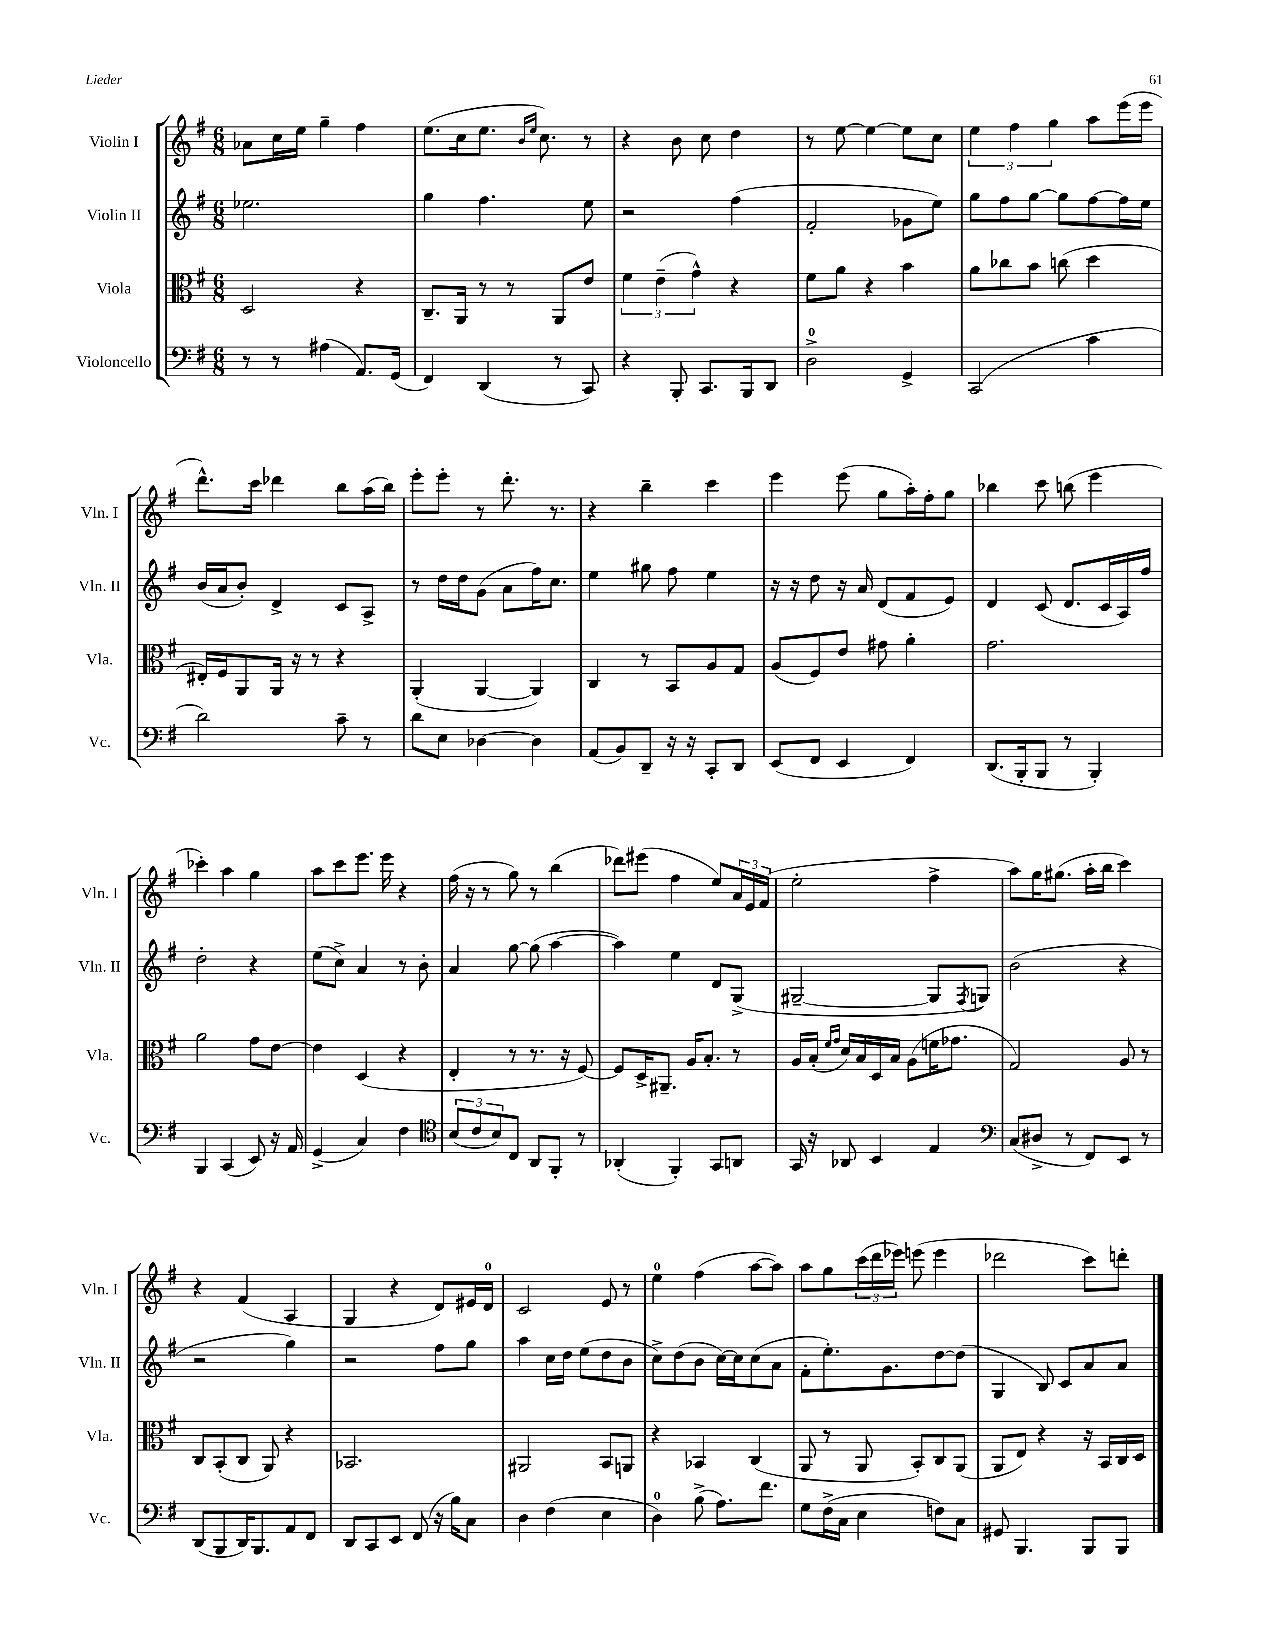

**kern	**kern	**kern	**kern
*staff4	*staff3	*staff2	*staff1
*clefF4	*clefC3	*clefG2	*clefG2
*k[f#]	*k[f#]	*k[f#]	*k[f#]
*M6/8	*M6/8	*M6/8	*M6/8
8r	2D	2.ee-	8a-
8r	.	.	16cc
.	.	.	16ee
(4A#	.	.	4gg~
8.AA)	4r	.	4ff#
(16GG	.	.	.
=	=	=	=
4FF#)	8.C~	4gg	(8.ee
.	16AA	.	16cc
(4DD	8r	4.ff#	8.ee
.	8r	.	.
.	.	.	16qqb
.	.	.	16qqee
.	.	.	8.cc)
8r	8AA	.	.
8CC)	8e	8ee	8r
=	=	=	=
4r	6f#	2r	4r
.	(6e~	.	.
8BBB'	.	.	8b
.	6g^^)	.	.
8.CC	.	.	8cc
.	4r	(4ff#	4dd
16BBB	.	.	.
8DD	.	.	.
=	=	=	=
2D^	8f#	2f#'	8r
.	8a	.	[8ee
.	4r	.	4ee_
4GG^	4b	8g-	8ee]
.	.	8ee)	8cc
=	=	=	=
(2CC	8a	8gg	6ee
.	8cc-	8ff#	.
.	.	.	6ff#
.	8b	[8gg	.
.	.	.	6gg
.	(8cc	8gg]	.
4c	4dd	[8ff#	8aa
.	.	16ff#]	(16eee
.	.	16ee	16eee
=	=	=	=
2d)	16E#')	(16b	8.ddd^^)
.	16F#	16a	.
.	8AA	8b')	.
.	.	.	16ccc
.	16AA	4d^	4ddd-
.	16r	.	.
.	8r	.	.
8c~	4r	8c	8bb
8r	.	8A^	(16aa
.	.	.	16bb)
=	=	=	=
8d	(4AA'	8r	8eee'
8E	.	16dd	8eee'
.	.	16dd	.
[4D-	[4AA	(8g	8r
.	.	8a	8.ddd'
4D-]	4AA])	16ff#)	.
.	.	8.cc	8.r
=	=	=	=
(8AA	4C	4ee	4r
8BB)	.	.	.
8DD~	8r	8gg#	4bb~
16r	8BB	8ff#	.
16r	.	.	.
8CC'	8A	4ee	4ccc
8DD	8G	.	.
=	=	=	=
(8EE	(8A	16r	4eee
.	.	16r	.
8FF#	8F#)	8dd	.
4EE	8e	16r	(8eee
.	.	16a	.
.	8g#	(8d	8gg
4FF#)	4a'	8f#	16aa')
.	.	.	16ff#'
.	.	8e)	8gg
=	=	=	=
(8.DD	2.g	4d	4bb-
16BBB'	.	.	.
8BBB	.	(8c	8ccc
8r	.	8.d	(8bb
4BBB')	.	.	4eee
.	.	16c	.
.	.	16A)	.
.	.	16ff#	.
=	=	=	=
4BBB	2a	2dd'	4ccc-')
(4CC	.	.	4aa
8EE)	8g	4r	4gg
16r	[8e	.	.
16AA	.	.	.
=	=	=	=
(4GG^	4e]	(8ee	8aa
.	.	8cc^)	8ccc
4C)	(4D	4a	8.eee
.	.	.	16eee
4F#	4r	8r	4r
.	.	8b'	.
=	=	=	=
*clefC4	*	*	*
(12B	4E'	4a	(16ff#
.	.	.	16r
12c	.	.	.
.	.	.	8r
12B)	.	.	.
8C	8r	[8gg	8gg)
8AA	8.r	(8gg]	8r
8FF#'	.	[4aa	(4bb
.	16r	.	.
8r	[8F#)	.	.
=	=	=	=
(4AA-'	8F#]	4aa])	8ddd-)
.	16D^	.	(8eee#
.	8.AA#~	.	.
4FF#')	.	4ee	4ff#
.	16A	.	.
.	8.B'	.	.
8GG	.	8d	8ee)
8AA	8r	(8G^	24a
.	.	.	24e
.	.	.	(24f#
=	=	=	=
16GG	16A	[2G#~	2ee'
16r	(16B'	.	.
.	16qqf#	.	.
.	16qqg	.	.
8AA-	16d)	.	.
.	16B	.	.
4BB	16D	.	.
.	16B	.	.
.	(8A	.	.
4E	16f	8G#]	4ff#^
.	8.g-	.	.
.	.	8qF#	.
.	.	8G)	.
=	=	=	=
*clefF4	*	*	*
(8C	2G)	(2b	8aa)
8D#^	.	.	16gg
.	.	.	(8.gg#
8r	.	.	.
8FF#)	.	.	16aa'
.	.	.	16bb
8EE	8A	4r	4ccc)
8r	8r	.	.
=	=	=	=
(8DD	8C	2r	4r
8BBB	(8BB'	.	.
16DD)	8C	.	(4f#
8.BBB	.	.	.
.	8AA)	.	.
8AA	4r	4gg)	4A
8FF#	.	.	.
=	=	=	=
8DD	2.BB-	2r	4G
8CC	.	.	.
8EE	.	.	4r
(8FF#	.	.	.
16r	.	8ff#	8d)
16B)	.	.	.
8C	.	8gg	16e#
.	.	.	16d
=	=	=	=
4D	2AA#	4aa	2c
(4F#	.	16cc	.
.	.	16dd	.
.	.	(8ee	.
4E	8BB	8dd	8e
.	8AA	8b	8r
=	=	=	=
4D)	4r	8cc^)	4ee
.	.	(8dd	.
(8B^	4BB-	8b	(4ff#
8.A)	.	[16cc)	.
.	.	16cc]	.
.	(4C	(8cc	[8aa
8.f#	.	.	.
.	.	8a	8aa])
=	=	=	=
8G	8AA	8f#'	8aa
(16F#^	8r	8.ee')	8gg
16C	.	.	.
4E	8AA	.	(24ccc
.	.	.	24ddd
.	.	8.g	.
.	.	.	24eee-)
.	8BB')	.	(8eee
8F)	8C	[8dd	4eee
8C	(8AA	(8dd]	.
=	=	=	=
8GG#	8AA	4G	2ddd-
4.BBB	8E)	.	.
.	4r	8B)	.
.	.	8c	.
8BBB	16r	8a	8ccc)
.	16BB	.	.
8BBB	16C	8a	8ddd'
.	16D	.	.
==	==	==	==
*-	*-	*-	*-
